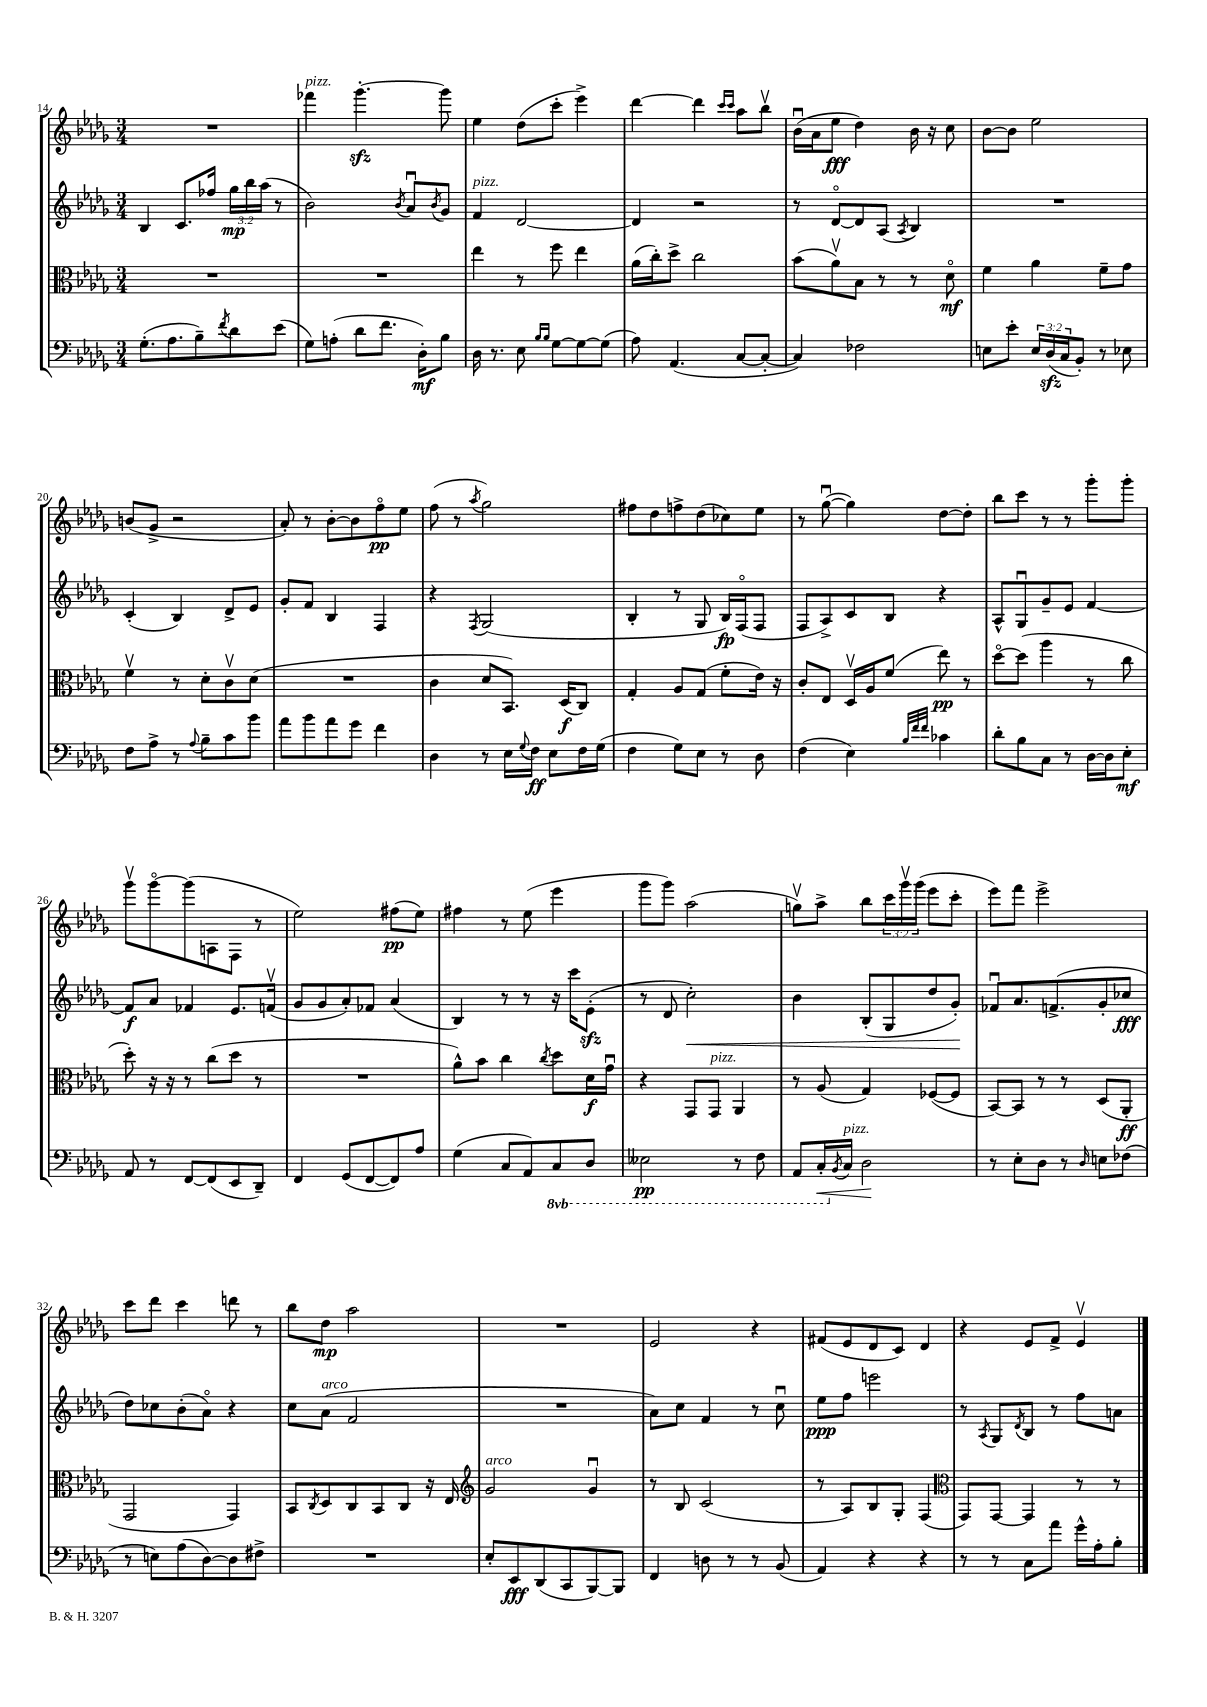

**kern	**dynam	**kern	**dynam	**kern	**dynam	**kern	**dynam
*part4	*part4	*part3	*part3	*part2	*part2	*part1	*part1
*staff4	*staff4	*staff3	*staff3	*staff2	*staff2	*staff1	*staff1
*clefF4	*	*clefC3	*	*clefG2	*	*clefG2	*
*k[b-e-a-d-g-]	*	*k[b-e-a-d-g-]	*	*k[b-e-a-d-g-]	*	*k[b-e-a-d-g-]	*
*M3/4	*	*M3/4	*	*M3/4	*	*M3/4	*
=14	=14	=14	=14	=14	=14	=14	=14
(8.G-'\L	.	2.r	.	4B-/	.	2.r	.
8.A-\	.	.	.	.	.	.	.
.	.	.	.	8.c/L	.	.	.
8B-~\)	.	.	.	.	.	.	.
.	.	.	.	16ff-X/Jk	.	.	.
8qf/	.	.	.	.	.	.	.
8d-\	.	.	.	24gg-\LL	mp	.	.
.	.	.	.	24bb-\	.	.	.
.	.	.	.	(24aa-\JJ	.	.	.
(8e-\J	.	.	.	8r	.	.	.
=15	=15	=15	=15	=15	=15	=15	=15
!	!	!	!	!	!	!LO:TX:a:i:t=pizz.	!
8G-\L)	.	2.r	.	2b-\)	.	4fff-X\	.
(8An'\J	.	.	.	.	.	.	.
8d-\L	.	.	.	.	.	[4.ggg-zz'\	.
8.f\J	.	.	.	.	.	.	.
.	.	.	.	8qb-/	.	.	.
.	.	.	.	8a-u/L	.	.	.
16D-'\KL)	mf	.	.	.	.	.	.
.	.	.	.	8qb-/	.	.	.
8B-\J	.	.	.	8g-/J	.	8ggg-\]	.
=16	=16	=16	=16	=16	=16	=16	=16
!	!	!	!	!LO:TX:a:i:t=pizz.	!	!	!
16D-\	.	4ee-\	.	4f/	.	4ee-\	.
8.r	.	.	.	.	.	.	.
8E-\	.	8r	.	[2d-/	.	(8dd-\L	.
16qqB-/LL	.	.	.	.	.	.	.
16qqB-/JJ	.	.	.	.	.	.	.
[8G-\L	.	8ff\	.	.	.	8ccc'\J	.
8G-\_	.	4ee-\	.	.	.	4eee-^\)	.
(8G-\J]	.	.	.	.	.	.	.
=17	=17	=17	=17	=17	=17	=17	=17
8A-\)	.	(16a-\LL	.	4d-/]	.	[4ddd-\	.
.	.	16cc'\J)	.	.	.	.	.
(4.AA-/	.	8dd-^\J	.	.	.	.	.
.	.	2cc\	.	2r	.	4ddd-\]	.
.	.	.	.	.	.	16qqccc/LL	.
.	.	.	.	.	.	16qqccc/JJ	.
[8C/L	.	.	.	.	.	8aa-\L	.
8C'/J_	.	.	.	.	.	8bb-v\J	.
=18	=18	=18	=18	=18	=18	=18	=18
4C/])	.	(8b-\L	.	8r	.	(16b-u\LL	.
.	.	.	.	.	.	16a-\J	.
.	.	8a-v\)	.	[8d-/L	.	8ee-\J	fff
2F-X\	.	8B-\J	.	8d-/]	.	4dd-\)	.
.	.	8r	.	(8A-/J	.	.	.
.	.	.	.	8qA-/	.	.	.
.	.	8r	.	4B-/)	.	16b-\	.
.	.	.	.	.	.	16r	.
.	.	8d-\	mf	.	.	8cc\	.
=19	=19	=19	=19	=19	=19	=19	=19
8En\L	.	4f\	.	2.r	.	[8b-\L	.
8e-'\J	.	.	.	.	.	8b-\J]	.
24E/LL	.	4a-\	.	.	.	2ee-\	.
(24D-zz/	.	.	.	.	.	.	.
24C/J	.	.	.	.	.	.	.
8BB-'/J)	.	.	.	.	.	.	.
8r	.	8f~\L	.	.	.	.	.
8E-X\	.	8g-\J	.	.	.	.	.
!!LO:LB:g=z
=20	=20	=20	=20	=20	=20	=20	=20
8F\L	.	4fv\	.	(4c'/	.	(8bn/L	.
8A-^\J	.	.	.	.	.	8g-^/J	.
8r	.	8r	.	4B-/)	.	2r	.
8qqA-/	.	.	.	.	.	.	.
8B-~\L	.	8d-'\L	.	.	.	.	.
8c\	.	8cv\	.	8d-^/L	.	.	.
8b-\J	.	(8d-\J	.	8e-/J	.	.	.
=21	=21	=21	=21	=21	=21	=21	=21
8a-\L	.	2.r	.	8g-'/L	.	8a-'/)	.
8b-\	.	.	.	8f/J	.	8r	.
8a-\	.	.	.	4B-/	.	[8b-'\L	.
8g-\J	.	.	.	.	.	8b-\]	.
4f\	.	.	.	4F/	.	8ff\	pp
.	.	.	.	.	.	8ee-\J	.
=22	=22	=22	=22	=22	=22	=22	=22
4D-\	.	4c\	.	4r	.	(8ff\	.
.	.	.	.	.	.	8r	.
.	.	.	.	8qF/	.	8qaa-/	.
8r	.	8d-/L	.	(2G-/	.	2gg-\)	.
16E-\LL	.	8.BB-/J)	.	.	.	.	.
8qqG-/	.	.	.	.	.	.	.
16F\JJ	ff	.	.	.	.	.	.
8E-\L	.	.	.	.	.	.	.
.	.	(16D-/KL	f	.	.	.	.
16F\L	.	8C/J)	.	.	.	.	.
(16G-\JJ	.	.	.	.	.	.	.
=23	=23	=23	=23	=23	=23	=23	=23
4F\	.	4G-'/	.	4B-'/	.	8ff#X\L	.
.	.	.	.	.	.	8dd-\	.
8G-\L)	.	8A-/L	.	8r	.	8ffn^\	.
8E-\J	.	(8G-/J	.	8G-/	.	(8dd-\	.
8r	.	8f'\L	.	16B-/LL)	fp	8cc-X\)	.
.	.	.	.	(16F/J	.	.	.
8D-\	.	16e-\Jk)	.	8F/J	.	8ee-\J	.
.	.	16r	.	.	.	.	.
=24	=24	=24	=24	=24	=24	=24	=24
(4F\	.	8c'/L	.	8F/L	.	8r	.
.	.	8E-/J	.	8A-^/)	.	([8gg-u\	.
4E-\)	.	16D-v/LL	.	8c/	.	4gg-\])	.
.	.	16A-/J	.	.	.	.	.
.	.	(8f/J	.	8B-/J	.	.	.
32qqB-/LLL	.	.	.	.	.	.	.
32qqf/	.	.	.	.	.	.	.
32qqf/JJJ	.	.	.	.	.	.	.
4c-X\	.	8ee-\)	pp	4r	.	[8dd-\L	.
.	.	8r	.	.	.	8dd-'\J]	.
=25	=25	=25	=25	=25	=25	=25	=25
8d-'\L	.	[8dd-\L	.	8A-^^/L	.	8bb-\L	.
8B-\	.	(8dd-\J]	.	8G-u/	.	8ccc\J	.
8C\J	.	4aa-\	.	8g-~/	.	8r	.
8r	.	.	.	8e-/J	.	8r	.
[16D-\LL	.	8r	.	[4f/	.	8ggg-'\L	.
16D-\J]	.	.	.	.	.	.	.
8E-'\J	mf	8cc\	.	.	.	8ggg-'\J	.
!!LO:LB:g=z
=26	=26	=26	=26	=26	=26	=26	=26
8AA-/	.	8dd-'\)	.	8f/L]	f	8ggg-v\L	.
8r	.	16r	.	8a-/J	.	[8ggg-\	.
.	.	16r	.	.	.	.	.
[8FF/L	.	8r	.	4f-X/	.	(8ggg-\]	.
(8FF/]	.	(8cc\L	.	.	.	8An\	.
8EE-/	.	8dd-\J	.	8.e-/L	.	8F\J	.
8DD-~/J)	.	8r	.	.	.	8r	.
.	.	.	.	(16fnv/Jk	.	.	.
=27	=27	=27	=27	=27	=27	=27	=27
4FF/	.	2.r	.	8g-/L	.	2ee-\)	.
.	.	.	.	8g-/	.	.	.
(8GG-/L	.	.	.	8a-'/)	.	.	.
[8FF/	.	.	.	8f-X/J	.	.	.
8FF/])	.	.	.	(4a-/	.	(8ff#X\L	pp
8A-/J	.	.	.	.	.	8ee-\J)	.
=28	=28	=28	=28	=28	=28	=28	=28
(4G-\	.	8a-^^\L)	.	4B-/)	.	4ff#X\	.
.	.	8b-\J	.	.	.	.	.
8C/L	.	4cc\	.	8r	.	8r	.
8AA-/)	.	.	.	8r	.	(8ee-\	.
.	.	8qcc/	.	.	.	.	.
*8ba	*	*	*	*	*	*	*
8CC/	.	8dd-\L	.	16r	.	4eee-\	.
.	.	.	.	16ccc\KL	.	.	.
8DD-/J	.	16d-\L	f	(8e-zz'\J	.	.	.
.	.	16g-u\JJ	.	.	.	.	.
=29	=29	=29	=29	=29	=29	=29	=29
2EE--X\	pp	4r	.	8r	.	8ggg-\L	.
.	.	.	.	8d-/	.	8ggg-\J)	.
!	!	!	!	!	!LO:HP:b	!	!
.	.	8GG-/L	.	2cc'\)	<	(2aa-\	.
!	!	!LO:TX:a:i:t=pizz.	!	!	!	!	!
.	.	8GG-/J	.	.	.	.	.
8r	.	4AA-/	.	.	.	.	.
8FF\	.	.	.	.	.	.	.
=30	=30	=30	=30	=30	=30	=30	=30
8AAA-/L	.	8r	.	4b-\	.	8ggnv\L)	.
!	!LO:HP:b	!	!	!	!	!	!
16CC'/L	<	(8A-/	.	.	.	8aa-^\J	.
*X8ba	*	*	*	*	*	*	*
8qBB-/	.	.	.	.	.	.	.
!LO:TX:a:i:t=pizz.	!	!	!	!	!	!	!
16C/JJ	.	.	.	.	.	.	.
2D-\	.	4G-/)	.	(8B-'/L	.	8bb-\L	.
.	.	.	.	8G-/	.	24ccc\L	.
.	.	.	.	.	.	24ggg-v\	.
.	.	.	.	.	.	(24ggg-\JJ	.
.	.	([8F-X/L	.	8dd-/	.	8eee-\L	.
.	.	8F-/J]	.	8g-'/J)	.	8ccc'\J	.
.	[	.	.	.	[	.	.
=31	=31	=31	=31	=31	=31	=31	=31
8r	.	[8BB-/L)	.	8f-Xu/L	.	8eee-\L)	.
8E-'\L	.	8BB-/J]	.	8.a-/	.	8fff\J	.
8D-\J	.	8r	.	.	.	2eee-^\	.
.	.	.	.	(8.fn^/	.	.	.
8r	.	8r	.	.	.	.	.
16qqD-/	.	.	.	.	.	.	.
8En\L	.	(8D-/L	.	8g-'/	.	.	.
(8F-X\J	.	8AA-'/J	ff	8cc-X/J	fff	.	.
!!LO:LB:g=z
=32	=32	=32	=32	=32	=32	=32	=32
8r	.	2GG-/	.	8dd-\L)	.	8ccc\L	.
8En\L)	.	.	.	8cc-X\	.	8ddd-\J	.
(8A-\	.	.	.	(8b-'\	.	4ccc\	.
[8D-\)	.	.	.	8a-\J)	.	.	.
8D-\]	.	4GG-/)	.	4r	.	8dddn\	.
8F#X^\J	.	.	.	.	.	8r	.
=33	=33	=33	=33	=33	=33	=33	=33
2.r	.	8BB-/L	.	8cc\L	.	8bb-\L	.
.	.	8qC/	.	.	.	.	.
!	!	!	!	!LO:TX:a:i:t=arco	!	!	!
.	.	8D-/	.	(8a-\J	.	8dd-\J	mp
.	.	8C/	.	2f/	.	2aa-\	.
.	.	8BB-/	.	.	.	.	.
.	.	8C/J	.	.	.	.	.
.	.	16r	.	.	.	.	.
.	.	16E-/	.	.	.	.	.
=34	=34	=34	=34	=34	=34	=34	=34
*	*	*clefG2	*	*	*	*	*
!	!	!LO:TX:a:i:t=arco	!	!	!	!	!
8E-'/L	.	2g-/	.	2.r	.	2.r	.
8EE-/	fff	.	.	.	.	.	.
(8DD-/	.	.	.	.	.	.	.
8CC/	.	.	.	.	.	.	.
[8BBB-/)	.	4g-u/	.	.	.	.	.
8BBB-/J]	.	.	.	.	.	.	.
=35	=35	=35	=35	=35	=35	=35	=35
4FF/	.	8r	.	8a-\L)	.	2e-/	.
.	.	8B-/	.	8cc\J	.	.	.
8Dn\	.	(2c/	.	4f/	.	.	.
8r	.	.	.	.	.	.	.
8r	.	.	.	8r	.	4r	.
(8BB-/	.	.	.	8ccu\	.	.	.
=36	=36	=36	=36	=36	=36	=36	=36
4AA-/)	.	8r	.	8ee-\L	ppp	(8f#X/L	.
.	.	8A-/L)	.	8ff\J	.	8e-/	.
4r	.	8B-/	.	2eeen\	.	8d-/	.
.	.	8G-'/J	.	.	.	8c/J)	.
4r	.	(4F/	.	.	.	4d-/	.
=37	=37	=37	=37	=37	=37	=37	=37
*	*	*clefC3	*	*	*	*	*
8r	.	8GG-/L)	.	8r	.	4r	.
.	.	.	.	8qA-/	.	.	.
8r	.	[8GG-/J	.	8G-/L	.	.	.
.	.	.	.	8qd-/	.	.	.
8C\L	.	4GG-/]	.	8B-/J	.	8e-/L	.
8a-\J	.	.	.	8r	.	8f^/J	.
16g-^^\LL	.	8r	.	8ff\L	.	4e-v/	.
16A-'\J	.	.	.	.	.	.	.
8B-'\J	.	8r	.	8an\J	.	.	.
==	==	==	==	==	==	==	==
*-	*-	*-	*-	*-	*-	*-	*-
